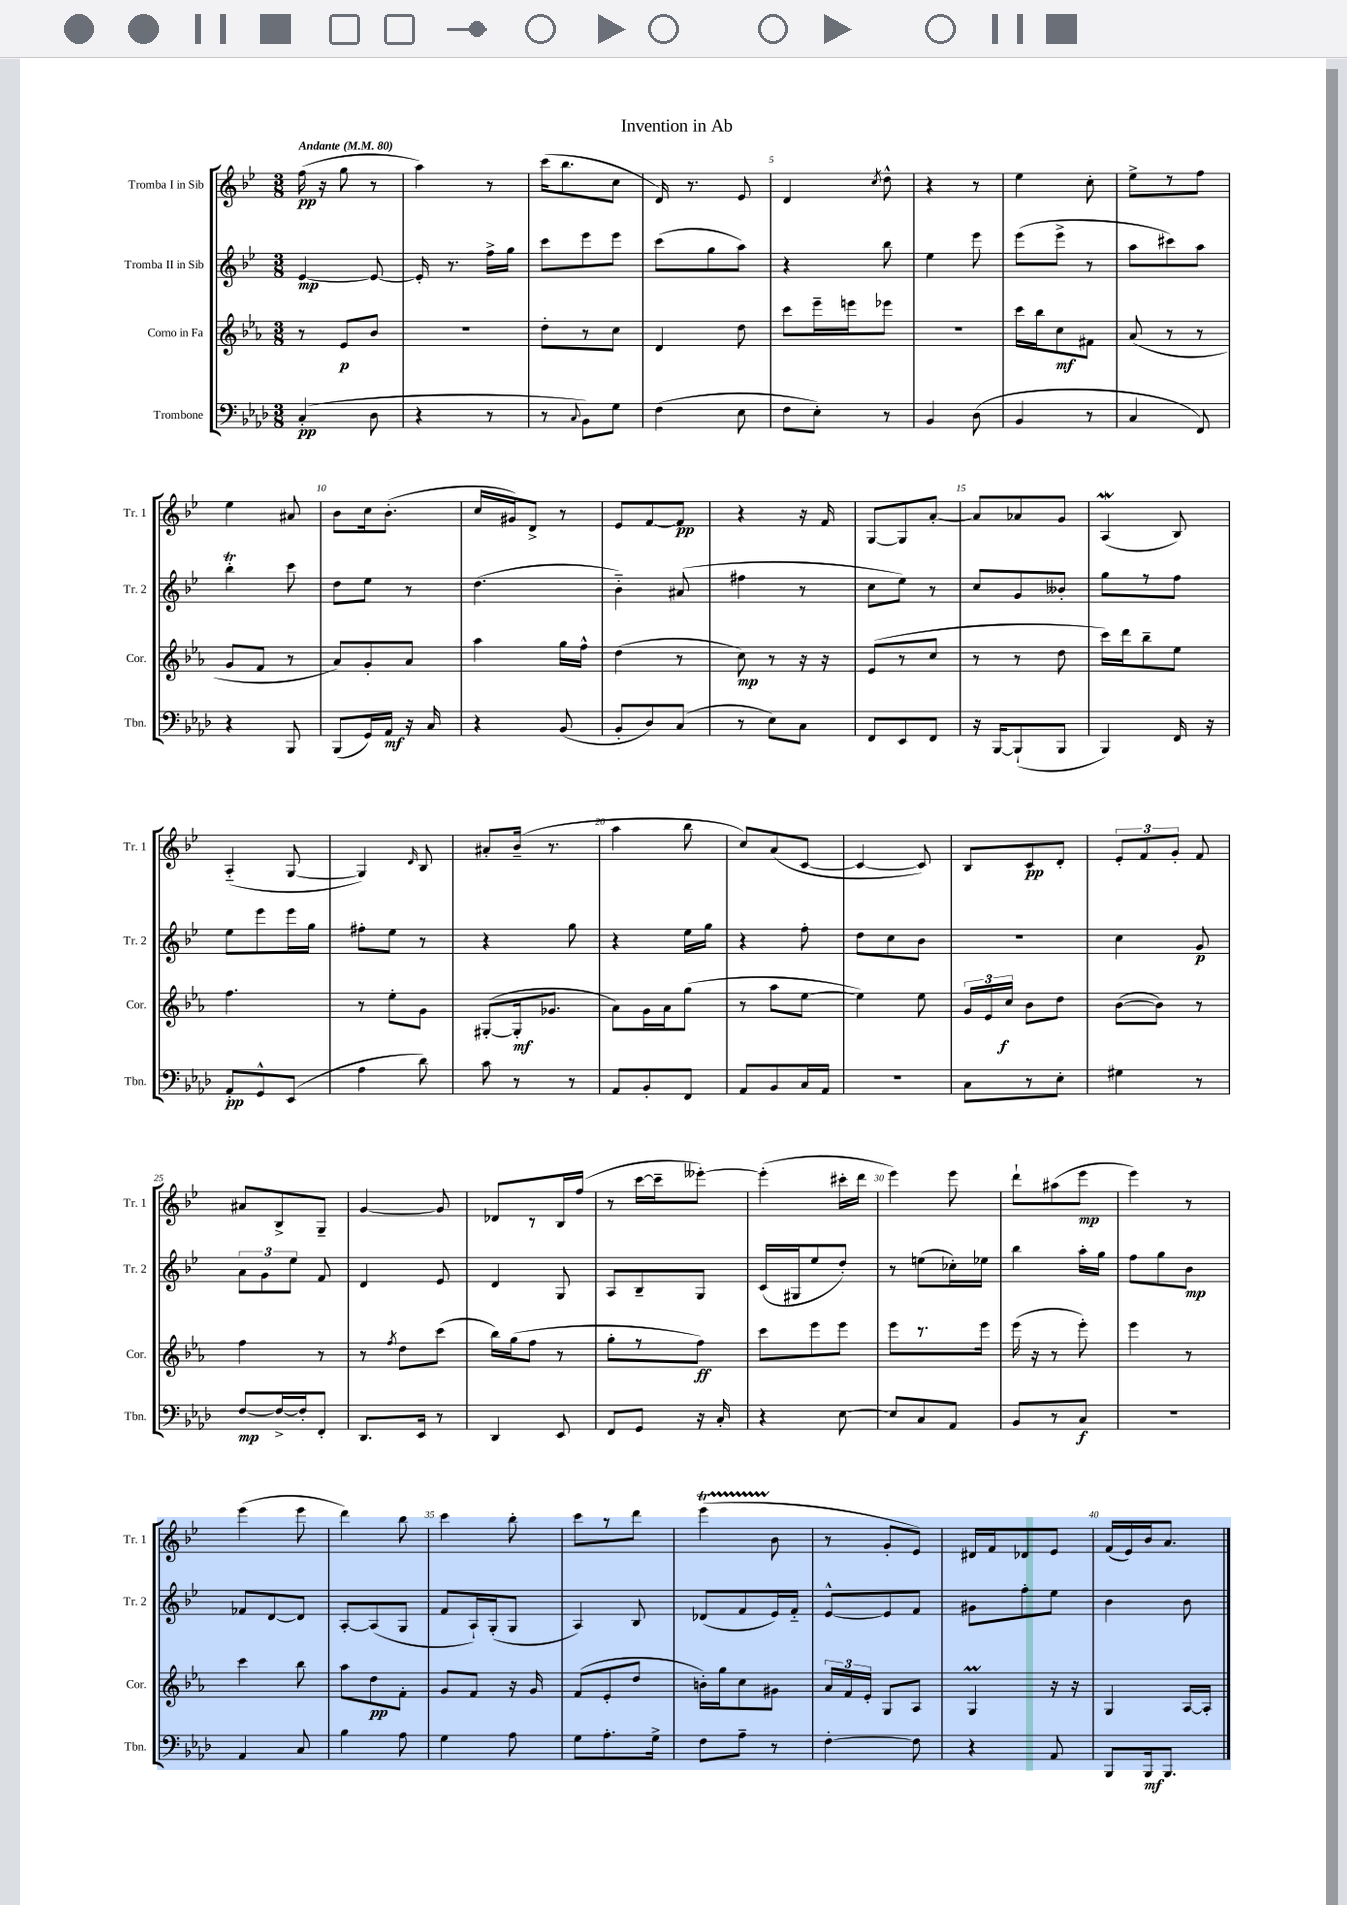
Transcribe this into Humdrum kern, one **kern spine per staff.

**kern	**kern	**kern	**kern
*staff4	*staff3	*staff2	*staff1
*clefF4	*clefG2	*clefG2	*clefG2
*k[b-e-a-d-]	*k[b-e-a-]	*k[b-e-]	*k[b-e-]
*M3/8	*M3/8	*M3/8	*M3/8
*MM80	*MM80	*MM80	*MM80
(4C'	8r	[4e-	(16ff
.	.	.	16r
.	8e-	.	8gg
8D-	8b-	8e-_	8r
=	=	=	=
4r	4.r	16e-']	4aa)
.	.	8.r	.
8r	.	16ff^	8r
.	.	16gg	.
=	=	=	=
8r	8dd'	8ccc	(16ccc
.	.	.	8.bb-
8qqC	.	.	.
8BB-)	8r	8eee-	.
8G	8cc	8eee-	8cc
=	=	=	=
(4F	4d	(8ccc	16d)
.	.	.	8.r
.	.	8gg	.
8E-	8dd	8aa)	8e-
=	=	=	=
8F	8ccc	4r	4d
8E-')	16eee-~	.	.
.	16eee	.	.
.	.	.	8qcc
8r	8eee-	8bb-	8dd^^
=	=	=	=
4BB-	4.r	4ee-	4r
(8D-	.	8eee-	8r
=	=	=	=
4BB-	16ccc	(8eee-	4ee-
.	16bb-	.	.
.	8cc	8eee-^	.
8r	8f#	8r	8cc'
=	=	=	=
4C	(8a-	8aa	8ee-^
.	8r	8ccc#)	8r
8FF)	8r	8aa	8ff
=	=	=	=
4r	8g	4bb-'	4ee-
.	8f	.	.
8BBB-	8r	8ccc	8a#
=	=	=	=
(8BBB-	8a-)	8dd	8b-
16GG)	8g'	8ee-	16cc
16AA-	.	.	(8.b-'
16r	8a-	8r	.
16C	.	.	.
=	=	=	=
4r	4aa-	(4.dd	16cc
.	.	.	16g#)
.	.	.	8d^
(8BB-	16gg	.	8r
.	16ff^^	.	.
=	=	=	=
8BB-'	(4dd	4b-'~)	8e-
8D-)	.	.	[8f
(8C	8r	(8a#	8f]
=	=	=	=
8r	8cc)	4ff#	4r
8E-)	8r	.	.
8C	16r	8r	16r
.	16r	.	16f
=	=	=	=
8FF	(8e-	8cc	[8G
8EE-	8r	8ee-)	8G]
8FF	8cc	8r	[8a'
=	=	=	=
16r	8r	8cc	8a]
[16BBB-	.	.	.
(8BBB-`]	8r	8g	8a-
8BBB-	8dd	8b--'	8g
=	=	=	=
4BBB-)	16ccc)	8gg	(4A
.	16ddd	.	.
.	8bb-~	8r	.
16FF	8ee-	8ff	8B-)
16r	.	.	.
=	=	=	=
8AA-'	4.ff	8ee-	(4A'~
8GG^^	.	8eee-	.
(8EE-	.	16eee-	[8G
.	.	16gg	.
=	=	=	=
4A-	8r	8ff#'	4G])
.	8ee-'	8ee-	.
.	.	.	16qqd
8d-)	8g	8r	8B-
=	=	=	=
8c	([8G#'	4r	8a#'
8r	16G#']	.	(16b-~
.	8.g-	.	8.r
8r	.	8gg	.
=	=	=	=
8AA-	8a-)	4r	4aa
8BB-'	16g	.	.
.	16a-	.	.
8FF	(8gg	16ee-	8bb-
.	.	16gg	.
=	=	=	=
8AA-	8r	4r	8cc)
8BB-	8aa-	.	(8a
16C	[8ee-	8ff'	[8c
16AA-	.	.	.
=	=	=	=
4.r	4ee-])	8dd	4c_
.	.	8cc	.
.	8ee-	8b-	8c])
=	=	=	=
8C	24g	4.r	8B-
.	24e-	.	.
.	24cc	.	.
8r	8b-	.	8c
8E-'	8dd	.	8d'
=	=	=	=
4G#	([8b-	4cc	12e-'
.	.	.	12f
.	8b-])	.	.
.	.	.	12g'
8r	8r	8g	8f
=	=	=	=
[8F	4ff	12a	8a#
.	.	12g	.
16F^_	.	.	8B-^
.	.	12ee-	.
16F']	.	.	.
8FF'	8r	8f	8G~
=	=	=	=
8.DD-	8r	4d	[4g
.	8qff	.	.
.	8dd	.	.
16EE-	.	.	.
8r	(8ccc	8e-	8g]
=	=	=	=
4DD-	16bb-)	4d	8d-
.	(16gg	.	.
.	8ff	.	8r
8EE-	8r	8G	16B-
.	.	.	(16ff
=	=	=	=
8FF	8gg'	8A	8r
8GG	8r	8B-~	[16ccc
.	.	.	16ccc~]
16r	8ff)	8G	[8eee--')
16C'	.	.	.
=	=	=	=
4r	8ccc	(16c	(4eee--']
.	.	16G#	.
.	8eee-	8ee-	.
[8E-	8eee-	8dd')	16ccc#'
.	.	.	16ddd
=	=	=	=
8E-]	8eee-	8r	4eee-)
8C	8.r	(8ee	.
8AA-	.	16cc-')	8eee-
.	16eee-	16ee-	.
=	=	=	=
8BB-	(16eee-	4bb-	8ddd`
.	16r	.	.
8r	8r	.	(8aa#
8C	8eee-')	16aa'	8eee-
.	.	16gg	.
=	=	=	=
4.r	4eee-	8ff	4eee-)
.	.	8gg	.
.	8r	8b-	8r
=	=	=	=
4AA-	4ccc	8f-	(4eee-
.	.	[8d	.
8C	8bb-	8d]	8eee-
=	=	=	=
4B-	8aa-	[8A'	4ddd)
.	8dd	(8A]	.
8A-	8f'	8G	8bb-
=	=	=	=
4G	8g	8f	4ccc
.	8f	16A`)	.
.	.	(16G'	.
8A-	16r	8G	8bb-'
.	16g	.	.
=	=	=	=
8G	(8f	4A)	8ccc
8.A-'	8e-'	.	8r
.	8dd	8B-	8ddd
16G^	.	.	.
=	=	=	=
8F	16b')	(8d-	(4eee-
.	16gg	.	.
8A-~	8cc	8f	.
8r	8g#	16e-)	8b-
.	.	16f'~	.
=	=	=	=
[4F'	24a-	[8e-^^	8r
.	24f	.	.
.	24e-'	.	.
.	8G	8e-]	8g'
8F]	8A-	8f	8e-)
=	=	=	=
4r	4G	8g#	16d#
.	.	.	16f
.	.	8ff'	8d-
8AA-	16r	8ee-	8e-
.	16r	.	.
=	=	=	=
8BBB-	4G	4b-	(16f
.	.	.	16e-)
16BBB-	.	.	16b-
8.BBB-	.	.	8.a
.	[16A-	8b-	.
.	16A-']	.	.
==	==	==	==
*-	*-	*-	*-
